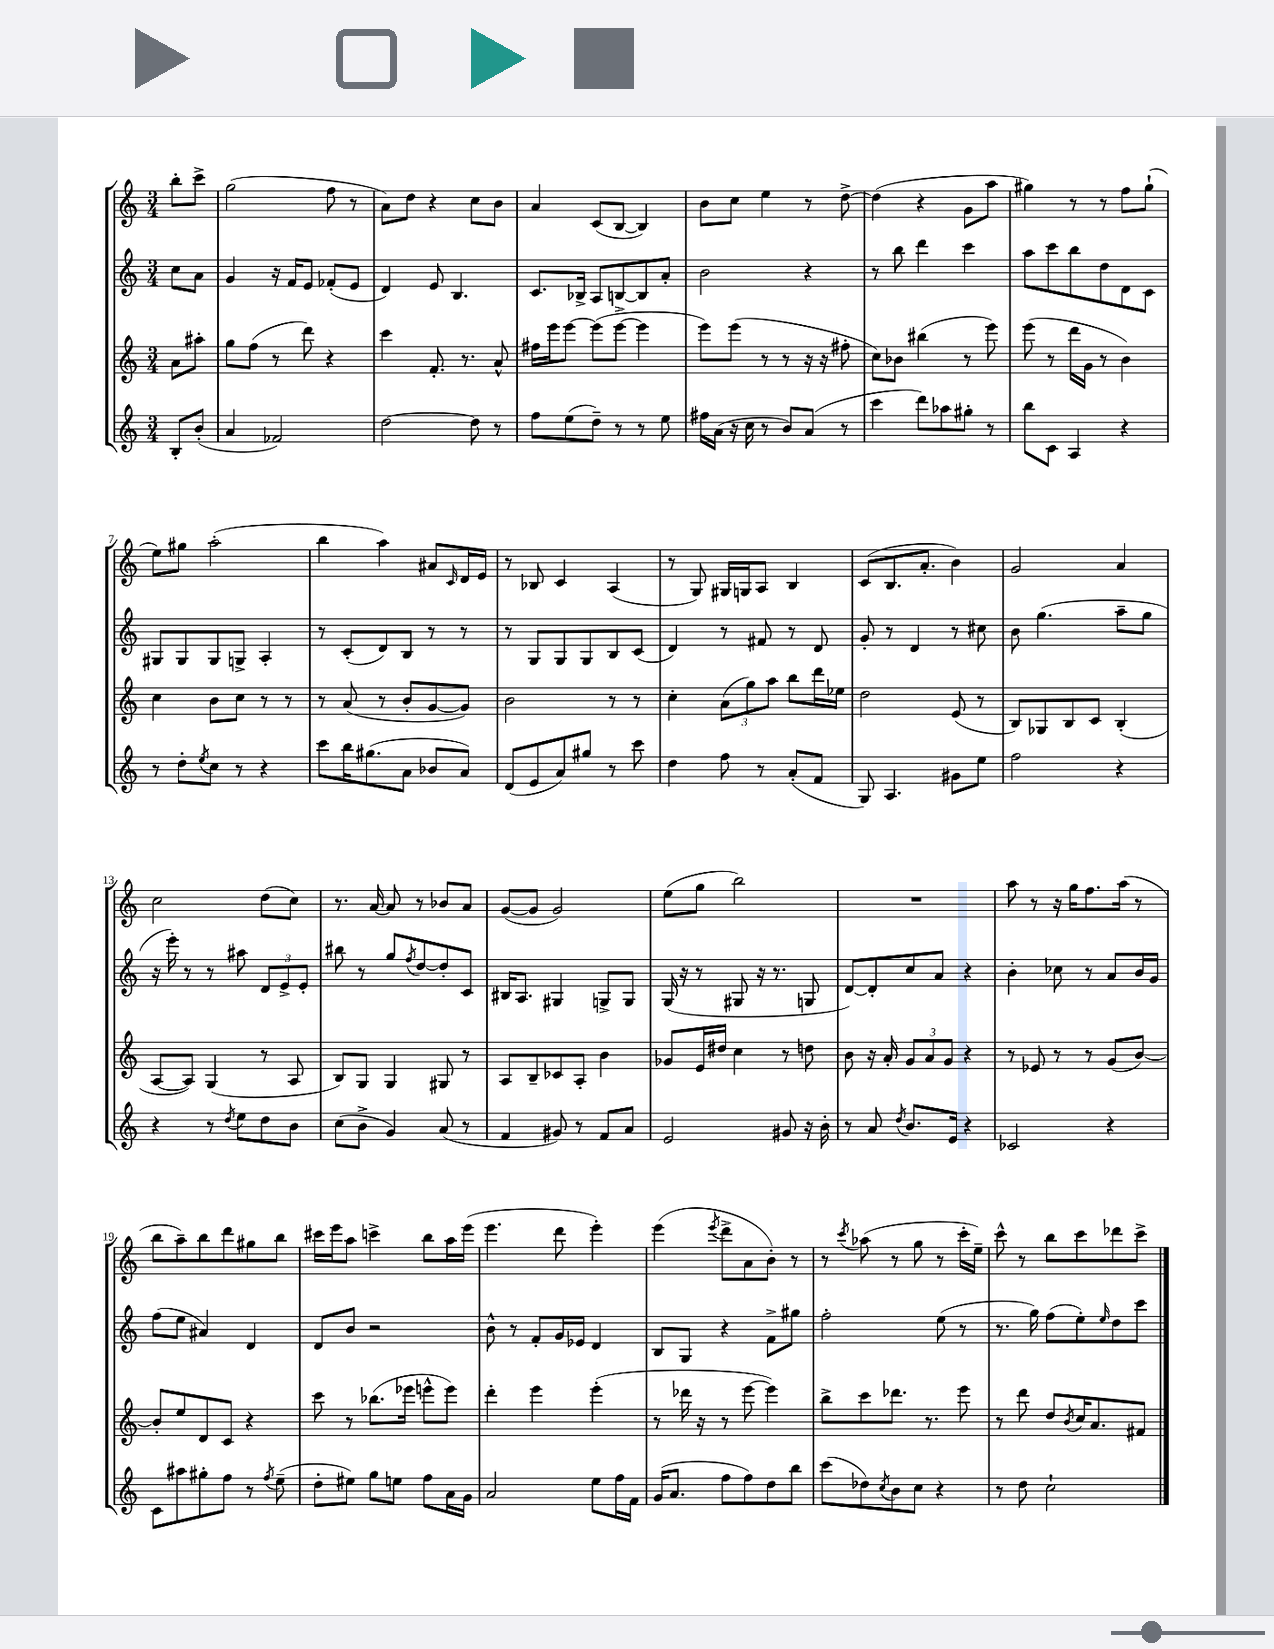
<<
\new StaffGroup <<
\new Staff = "s0" {
    \clef treble \key c \major \numericTimeSignature \time 3/4 \partial 4
    b''8-. c'''8-> |
    g''2( f''8 r8 |
    a'8) d''8 r4 c''8 b'8 |
    a'4 c'8( b8~ b4) |
    b'8 c''8 e''4 r8 d''8~-> |
    d''4( r4 g'8 a''8 |
    gis''4) r8 r8 f''8 gis''8-!( |
    e''8) gis''8 a''2-.( |
    b''4 a''4) ais'8 \grace { c'16 } d'16 e'16 |
    r8 bes8 c'4 a4( |
    r8 g8) gis16 g16 a8 b4 |
    c'8( b8. a'8.-. b'4) |
    g'2 a'4 |
    c''2 d''8( c''8) |
    r8. a'16~ a'8 r8 bes'8 a'8 |
    g'8~( g'8 g'2) |
    e''8( g''8 b''2) |
    R2. |
    a''8 r8 r16 g''16 f''8. a''16( r8 |
    b''8 a''8--) b''8 d'''8 gis''8 b''8 |
    cis'''16 e'''16 a''8 c'''4-> b''8 a''16 e'''16( |
    e'''4. d'''8 e'''4-.) |
    e'''4( \acciaccatura { e'''8 } d'''8-> a'8 b'8-.) r8 |
    r8 \acciaccatura { c'''8 } aes''8( r8 g''8 r8 c'''16-. e''16--) |
    c'''8-^ r8 b''8 c'''8 des'''8 c'''8-> \bar "|." |
}
\new Staff = "s1" {
    \clef treble \key c \major \numericTimeSignature \time 3/4 \partial 4
    c''8 a'8 |
    g'4 r16 f'16 e'8 fes'8-.( e'8 |
    d'4) e'8 b4. |
    c'8. bes16-> a8 b8~ b8 a'8-. |
    b'2 r4 |
    r8 b''8 d'''4 c'''4 |
    a''8 c'''8 b''8 d''8 d'8 c'8 |
    gis8 gis8 gis8 g8-> a4-. |
    r8 c'8-.( d'8) b8 r8 r8 |
    r8 g8 g8 g8 b8 c'8( |
    d'4) r8 fis'8 r8 d'8 |
    g'8-. r8 d'4 r8 cis''8 |
    b'8 g''4.( a''8-- g''8 |
    r16 e'''16-.) r8 r8 ais''8 \tuplet 3/2 { d'8 e'8-> e'8-. } |
    bis''8 r8 g''8 \acciaccatura { f''8 } d''8~ d''8-. c'8 |
    bis16 a8. gis4 g8-> g8 |
    g16( r16 r8 gis8 r16 r8. g8 |
    d'8~) d'8-. c''8 a'8 r4 |
    b'4-. ces''8 r8 a'8 b'16 g'16 |
    f''8( e''8 ais'4) d'4 |
    d'8 b'8 r2 |
    b'8-^ r8 f'8-. g'16 ees'16 d'4 |
    b8 g8 r4 f'8-> gis''8 |
    f''2-. e''8( r8 |
    r8. g''16) f''8( e''8-.) \grace { e''16 } d''8 c'''8 \bar "|." |
}
\new Staff = "s2" {
    \clef treble \key c \major \numericTimeSignature \time 3/4 \partial 4
    a'8 ais''8-. |
    g''8 f''8( r8 d'''8) r4 |
    c'''4 f'8.-. r8. a'8-^ |
    fis''16 e'''16 e'''8~ e'''8( e'''8~-> e'''4 |
    e'''8) e'''8( r8 r8 r16 r16 fis''8-. |
    c''8) bes'8 bis''4( r8 e'''8) |
    e'''8( r8 d'''16 g'16 r8 b'4) |
    c''4 b'8 c''8 r8 r8 |
    r8 a'8( r8 b'8-. g'8~ g'8) |
    b'2 r8 r8 |
    c''4-. \tuplet 3/2 { a'8( g''8) a''8 } b''8 d'''16 ees''16 |
    d''2 e'8( r8 |
    b8) ges8 b8 c'8 b4-.( |
    a8~ a8) g4( r8 a8 |
    b8) g8 g4 gis8 r8 |
    a8 b8-- ces'8 a8-. b'4 |
    ges'8 e'16 dis''16 c''4 r8 d''8 |
    b'8 r16 a'16-. \tuplet 3/2 { g'8 a'8 g'8 } r4 |
    r8 ees'8 r8 r8 g'8( b'8~) |
    b'8-. e''8 d'8 c'8 r4 |
    c'''8 r8 bes''8.( ees'''16 e'''8-^ e'''8) |
    d'''4-. e'''4 e'''4-.( |
    r8 des'''16 r16 r8 e'''8~ e'''4) |
    b''8-> c'''8 des'''8. r8. e'''8 |
    r8 d'''8 d''8 \acciaccatura { b'8 } c''16 a'8. fis'8 \bar "|." |
}
\new Staff = "s3" {
    \clef treble \key c \major \numericTimeSignature \time 3/4 \partial 4
    b8-. b'8-.( |
    a'4 fes'2) |
    d''2~ d''8 r8 |
    f''8 e''8( d''8--) r8 r8 e''8 |
    fis''16 a'16( r16 c''16 r8 b'8) a'8( r8 |
    c'''4 d'''8) aes''8 gis''8-. r8 |
    b''8 c'8 a4 r4 |
    r8 d''8-. \acciaccatura { e''8 } c''8 r8 r4 |
    c'''8 b''16 gis''8.( a'8 bes'8 a'8) |
    d'8( e'8 a'8) gis''8 r8 c'''8 |
    d''4 f''8 r8 a'8-.( f'8 |
    g8) a4. gis'8 e''8 |
    f''2 r4 |
    r4 r8 \acciaccatura { d''8 } e''8 d''8 b'8 |
    c''8( b'8-> g'4) a'8( r8 |
    f'4 gis'8) r8 f'8 a'8 |
    e'2 gis'8 r16 b'16-. |
    r8 a'8 \acciaccatura { d''8 } b'8. e'16 r4 |
    ces'2 r4 |
    c'8 ais''8 gis''8-. f''8 r8 \acciaccatura { f''8 } e''8--( |
    d''8-. eis''8) g''8 e''8 f''8 a'16 g'16 |
    a'2 e''8 f''16 f'16 |
    g'16( a'8. f''8 f''8) d''8 b''8 |
    c'''8( des''8) \acciaccatura { c''8 } b'8 c''8 r4 |
    r8 d''8 c''2-! \bar "|." |
}
>>
>>
